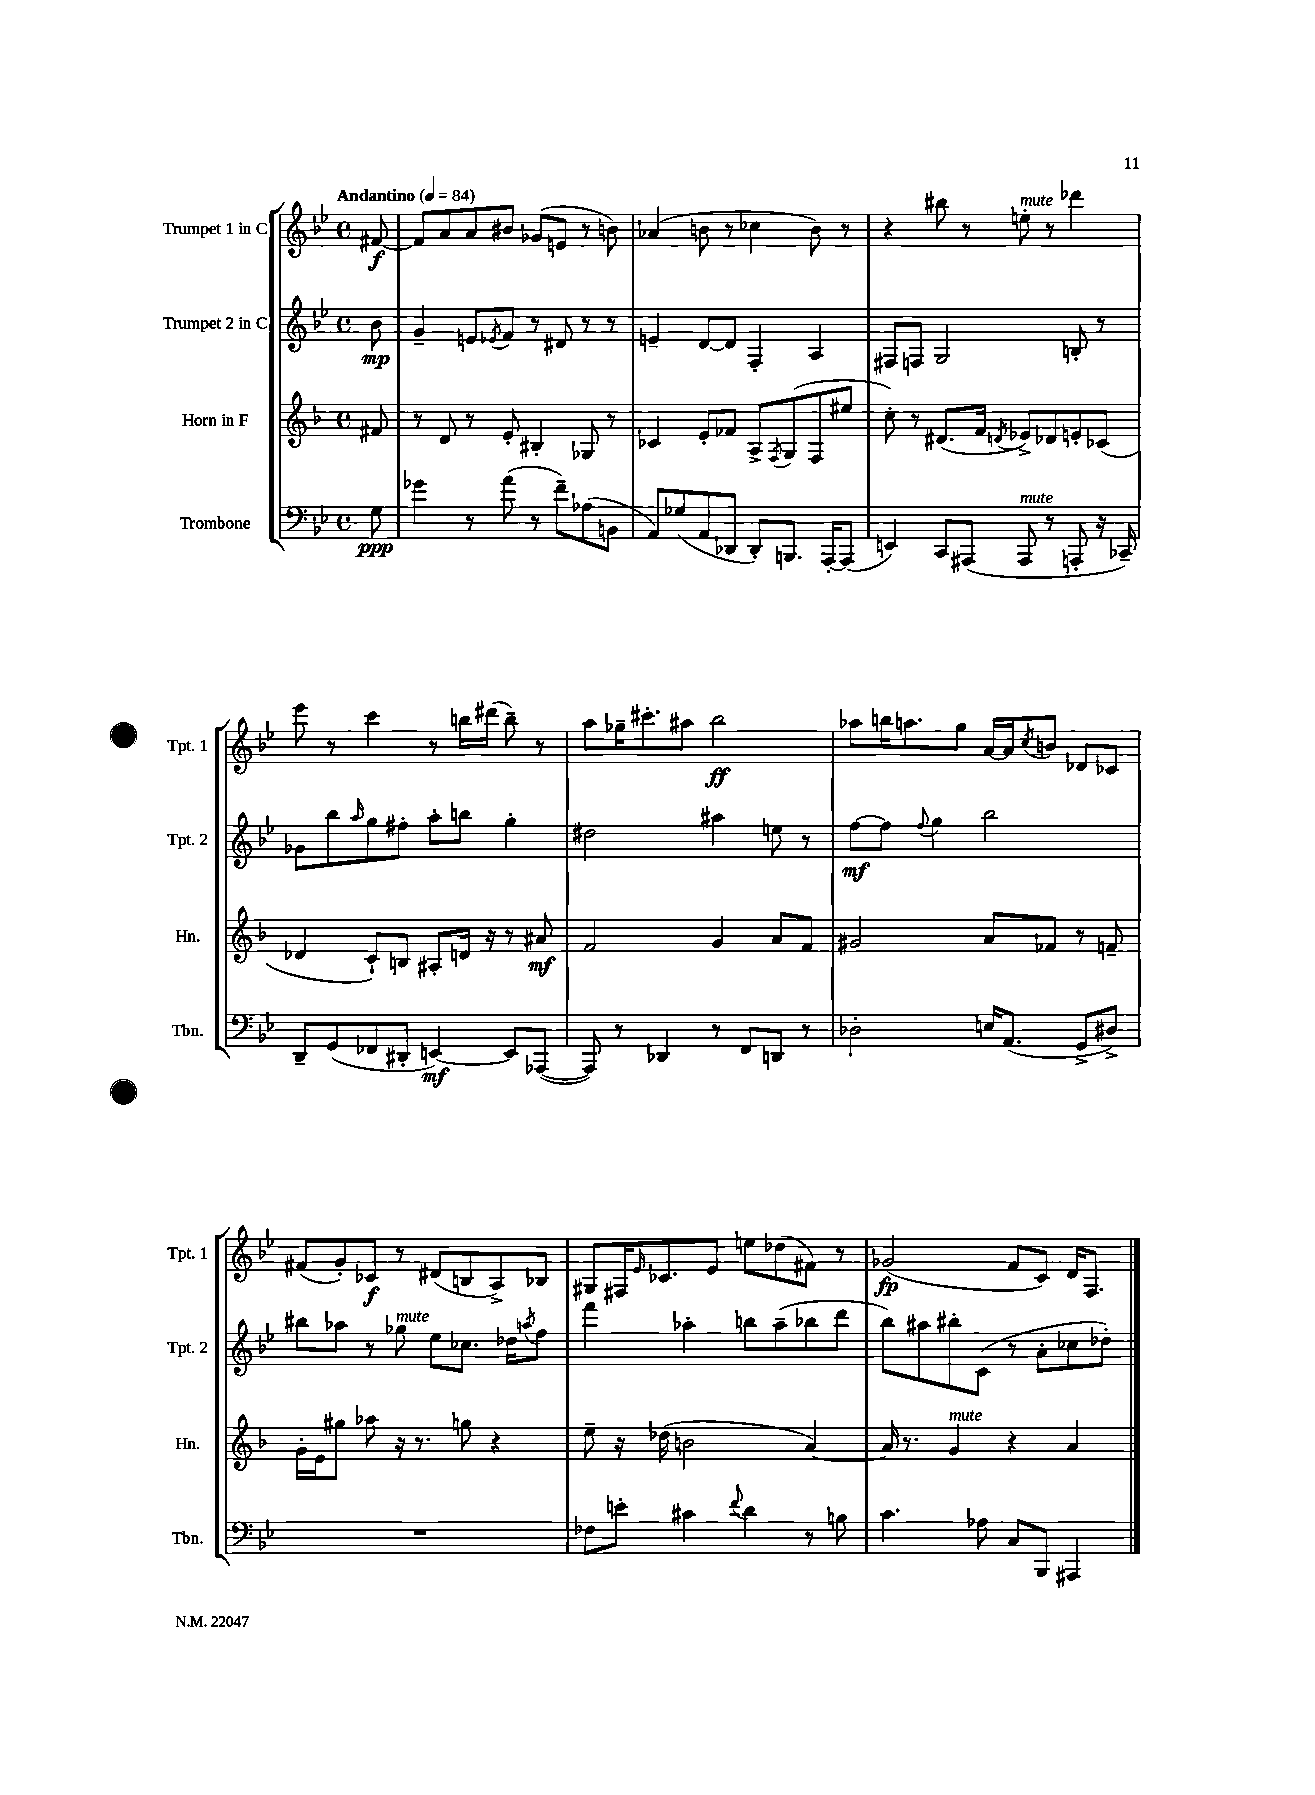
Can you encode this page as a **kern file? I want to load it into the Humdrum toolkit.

**kern	**kern	**kern	**kern
*staff4	*staff3	*staff2	*staff1
*clefF4	*clefG2	*clefG2	*clefG2
*k[b-e-]	*k[b-]	*k[b-e-]	*k[b-e-]
*M4/4	*M4/4	*M4/4	*M4/4
*met(c)	*met(c)	*met(c)	*met(c)
*MM84	*MM84	*MM84	*MM84
8G	8f#	8b-	[8f#
=	=	=	=
4g-	8r	4g~	8f#]
.	8d	.	8a
8r	8r	8e	8a
.	.	8qe-	.
(8a	8e'	8f	8b#
8r	4B#'	8r	(8g-
8f~)	.	8d#	8e
(8A-	8G-	8r	8r
8BB	8r	8r	8b)
=	=	=	=
8AA)	4c-	4e~	(4a-
(8G-	.	.	.
8AA	8e'	[8d	8b
8DD-	8f-	8d]	8r
8DD-')	8A^	4F'	4cc-
.	8qF	.	.
8.BBB	(8G	.	.
.	8F	4A	8b)
[16AAA'	.	.	.
(8AAA]	8ee#	.	8r
=	=	=	=
4EE)	8cc')	8F#	4r
.	8r	8F	.
8CC	(8.d#	2G	8bb#
(8AAA#	.	.	8r
.	16f	.	.
.	8qd	.	.
8AAA#	8e-^)	.	8ee'
8r	8d-	.	8r
8AAA'	8e'	8B'	4ddd-
16r	(8c-	8r	.
16CC-~)	.	.	.
=	=	=	=
8DD~	4d-	8g-	8eee-
(8GG	.	8bb-	8r
.	.	16qqaa	.
8FF-	8c`)	8gg	4ccc
8DD#'	8B	8ff#'	.
[4EE)	8A#'	8aa'	8r
.	16d	8bb	16bb
.	16r	.	(16ddd#
8EE]	8r	4gg'	8bb~)
([8AAA-	8a#	.	8r
=	=	=	=
8AAA-])	2f	2dd#	8aa
8r	.	.	16gg-~
.	.	.	8.ccc#'
4DD-	.	.	.
.	.	.	8aa#
8r	4g	4aa#	2bb-
8FF	.	.	.
8DD	8a	8ee	.
8r	8f	8r	.
=	=	=	=
2D-'	2g#	[8ff	8aa-
.	.	8ff]	16bb
.	.	.	8.aa
.	.	8qqff	.
.	.	4gg	.
.	.	.	8gg
16E	8a	2bb-	[16a
(8.AA	.	.	16a]
.	.	.	8qcc
.	8f-	.	8b
8GG^	8r	.	8d-
8D#^)	8f~	.	8c-
=	=	=	=
1r	16g'	8bb#	(8f#
.	16e	.	.
.	8gg#	8aa-	8g')
.	8aa-	8r	8c-
.	16r	8gg-	8r
.	8.r	.	.
.	.	8ee-	(8d#
.	8gg	8.cc-	8B
.	4r	.	8A^)
.	.	16dd-	.
.	.	8qaa	.
.	.	8ff	8B-
=	=	=	=
8F-	8ee~	4fff	8G#
8e'	16r	.	16F#
.	.	.	16qqe-
.	(16dd-	.	8.c-
4c#	2b	4aa-'	.
.	.	.	8e-
8qqf	.	.	.
4d	.	8bb	8ee
.	.	(8aa-~	(8dd-
8r	[4a)	8bb-	8f#)
8B	.	8ddd	8r
=	=	=	=
4.c	16a]	8bb-)	(2g-
.	8.r	.	.
.	.	8aa#	.
.	4g	8bb#'	.
8A-	.	(8c	.
8C	4r	8r	8f
8BBB-	.	8a'	8c)
4AAA#	4a	8cc-	16d
.	.	.	8.F
.	.	8dd-')	.
==	==	==	==
*-	*-	*-	*-
